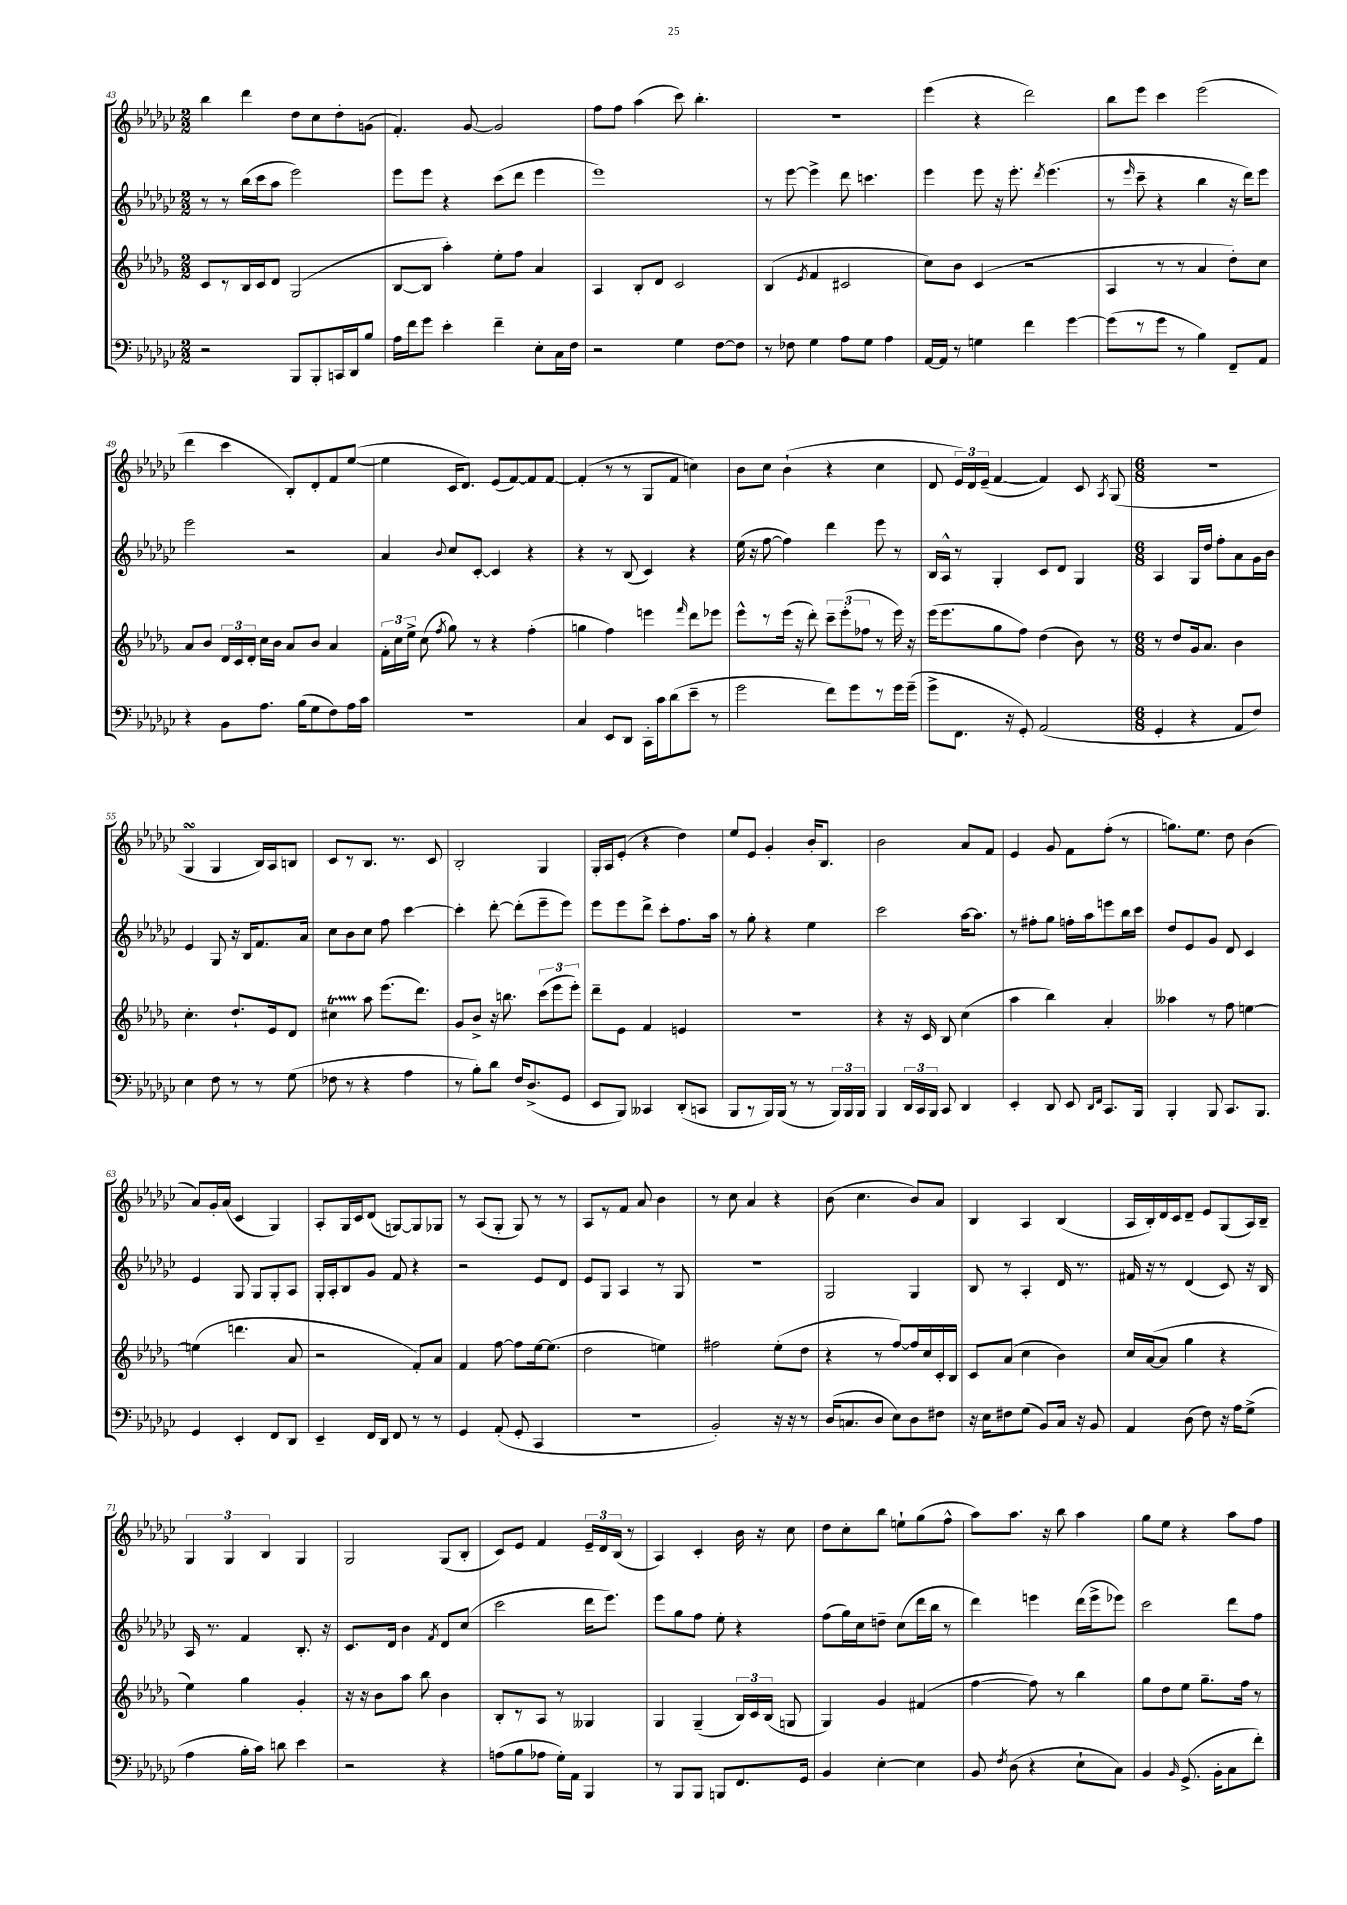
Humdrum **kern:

**kern	**kern	**kern	**kern
*staff4	*staff3	*staff2	*staff1
*clefF4	*clefG2	*clefG2	*clefG2
*k[b-e-a-d-g-c-]	*k[b-e-a-d-g-]	*k[b-e-a-d-g-c-]	*k[b-e-a-d-g-c-]
*M2/2	*M2/2	*M2/2	*M2/2
2r	8c	8r	4bb-
.	8r	8r	.
.	16B-	(16bb-	4ddd-
.	16c	16ccc-	.
.	8d-	8aa-	.
8BBB-	(2G-	2eee-)	8dd-
8BBB-'	.	.	8cc-
16CC	.	.	8dd-'
16DD-	.	.	.
8B-	.	.	(8g
=	=	=	=
16A-	[8B-	8eee-	4.f')
16f	.	.	.
8g-	8B-]	8eee-	.
4e-'	4aa-')	4r	.
.	.	.	[8g-
4f~	8ee-'	(8ccc-	2g-]
.	8ff	8ddd-	.
8E-'	4a-	4eee-	.
16C-	.	.	.
16F	.	.	.
=	=	=	=
2r	4A-	1eee-)	8ff
.	.	.	8ff
.	8B-'	.	(4aa-
.	8d-	.	.
4G-	2c	.	8ccc-)
.	.	.	4.bb-'
[8F	.	.	.
8F]	.	.	.
=	=	=	=
8r	(4B-	8r	1r
8F-	.	[8eee-	.
.	8qe-	.	.
4G-	4f	4eee-^]	.
8A-	2c#	8ddd-	.
8G-	.	4.ccc	.
4A-	.	.	.
=	=	=	=
[16AA-	8cc)	4eee-	(4eee-
16AA-]	.	.	.
8r	8b-	.	.
4G	(4c	8eee-	4r
.	.	16r	.
.	.	8.eee-'	.
4f	2r	.	2ddd-)
.	.	8qddd-	.
.	.	(4.eee-	.
[4g-	.	.	.
=	=	=	=
(8g-]	4A-	8r	8bb-
.	.	16qqeee-	.
8r	.	8ccc-~	8eee-
8g-	8r	4r	4ccc-
8r	8r	.	.
4B-)	4a-	4bb-	(2eee-
8FF~	8dd-')	16r	.
.	.	16ddd-)	.
8AA-	8cc	8eee-	.
=	=	=	=
4r	8a-	2eee-	4ddd-
.	8b-	.	.
8BB-	24d-	.	4ccc-
.	24c	.	.
.	24d-'	.	.
8.A-	16cc	.	.
.	16b-	.	.
.	8a-	2r	8B-')
(16B-	.	.	.
8G-	8b-	.	8d-'
8F)	4a-	.	8f
16A-	.	.	([8ee-
16c-	.	.	.
=	=	=	=
1r	24f'	4a-	4ee-]
.	24cc	.	.
.	24ee-^	.	.
.	(8cc	.	.
.	8qff	8qqb-	.
.	8gg-)	8cc-	16c-
.	.	.	8.d-)
.	8r	[8c-'	.
.	4r	4c-]	(8e-
.	.	.	[8f)
.	(4ff'	4r	8f]
.	.	.	[8f
=	=	=	=
4C-	4gg	4r	(4f']
8EE-	4ff)	8r	8r
8DD-	.	(8B-	8r
16CC-'	4eee	4c-)	8G-
16c-	.	.	.
(8d-	.	.	8f
.	16qqfff	.	.
8e-~	8ddd-	4r	4cc)
8r	8eee-	.	.
=	=	=	=
2g-	8eee-^^	(16ee-	8b-
.	.	16r	.
.	8r	[8ff	8cc-
.	(16eee-	4ff])	(4b-`
.	16r	.	.
.	8ddd-')	.	.
8f)	12ccc~	4ddd-	4r
.	(12eee-'	.	.
8g-	.	.	.
.	12ff-	.	.
8r	8r	8eee-	4cc-
16g-	16eee-)	8r	.
(16g-~	16r	.	.
=	=	=	=
8g-^	(16eee-	16B-	8d-
.	8.eee-	16A-^^	.
8.FF	.	8r	24e-)
.	.	.	24d-
.	.	.	(24e-~
.	8gg-	4G-'	[4f
16r	.	.	.
8GG-')	8ff)	.	.
(2AA-	(4dd-	8c-	4f])
.	.	8d-	.
.	8b-)	4G-	8c-
.	.	.	8qA-
.	8r	.	(8G-
=	=	=	=
*M6/8	*M6/8	*M6/8	*M6/8
4GG-'	8r	4A-	2.r
.	8dd-	.	.
4r	16g-	16G-	.
.	8.a-	16dd-	.
.	.	8ff'	.
8AA-	4b-	8a-	.
8F)	.	16g-	.
.	.	16b-	.
=	=	=	=
4E-	4.cc'	4e-	4G-
8F	.	8G-	4G-
8r	8.dd-`	16r	.
.	.	16B-	.
8r	.	8.f	16B-)
.	16e-	.	16A-
(8G-	8d-	.	8B
.	.	16a-	.
=	=	=	=
8F-	4cc#	8cc-	8c-
8r	.	8b-	8r
4r	8aa-	8cc-	8.B-
.	(8.eee-	8ff	.
.	.	.	8.r
4A-	.	[4ccc-	.
.	8.ddd-)	.	.
.	.	.	8c-
=	=	=	=
8r	8g-	4ccc-']	2B-'
8B-')	8b-^	.	.
8d-	16r	[8ddd-'	.
.	8.bb	.	.
16F	.	(8ddd-']	.
(8.D-^	.	.	.
.	(12ccc	8eee-~	4G-
.	12eee-	.	.
8GG-	.	8eee-)	.
.	12eee-')	.	.
=	=	=	=
8EE-	8ddd-~	8eee-	16G-'
.	.	.	16A-
8BBB-)	8e-	8eee-	(8e-'
4CC--	4f	8ddd-^	4r
.	.	8ccc-'	.
(8DD-'	4e	8.ff	4dd-)
8CC	.	.	.
.	.	16aa-	.
=	=	=	=
8BBB-	2.r	8r	8ee-
8r	.	8gg-'	8e-
16BBB-)	.	4r	4g-'
(16BBB-	.	.	.
8r	.	.	.
8r	.	4ee-	16b-'
.	.	.	8.B-
24BBB-)	.	.	.
24BBB-	.	.	.
24BBB-	.	.	.
=	=	=	=
4BBB-	4r	2ccc-	2b-
24DD-	16r	.	.
24CC-	.	.	.
.	16c	.	.
24BBB-	.	.	.
8CC-	8B-	.	.
4DD-	(4cc	[16aa-	8a-
.	.	8.aa-]	.
.	.	.	8f
=	=	=	=
4EE-'	4aa-	8r	4e-
.	.	8ff#'	.
8DD-	4bb-)	8gg-	8g-
8EE-	.	16ff'	8f
.	.	16aa-	.
16qqDD-	.	.	.
16qqFF	.	.	.
8.CC-	4a-'	8eee	(8ff'
.	.	16bb-	8r
16BBB-	.	16ccc-	.
=	=	=	=
4BBB-'	4aa--	8dd-	8.gg)
.	.	8e-	.
.	.	.	8.ee-
8BBB-	8r	8g-	.
8.CC-	8ff	8d-	8dd-
.	[4ee	4c-	(4b-
8.BBB-	.	.	.
=	=	=	=
4GG-	(4ee]	4e-	8a-)
.	.	.	16g-'
.	.	.	(16a-
4EE-'	4.ddd	8G-	4c-
.	.	8G-	.
8FF	.	8G-'	4G-)
8DD-	8a-	8A-	.
=	=	=	=
4EE-~	2r	16G-'	8A-'
.	.	16A-'	.
.	.	8B-	16G-
.	.	.	16c-
16FF	.	8g-	(8d-
16DD-	.	.	.
8FF	.	8f	[8G)
8r	8f')	4r	8G]
8r	8a-	.	8G-
=	=	=	=
4GG-	4f	2r	8r
.	.	.	(8A-
(8AA-'	[8ff	.	8G-'
8GG-'	8ff]	.	8G-)
4CC-	[16ee-	8e-	8r
.	(8.ee-]	.	.
.	.	8d-	8r
=	=	=	=
2.r	2dd-	8e-	8A-
.	.	8G-	8r
.	.	4A-	8f
.	.	.	8a-
.	4ee)	8r	4b-
.	.	8G-	.
=	=	=	=
2BB-')	2ff#	2.r	8r
.	.	.	8cc-
.	.	.	4a-
16r	(8ee-'	.	4r
16r	.	.	.
8r	8dd-	.	.
=	=	=	=
(16D-	4r	2G-	(8b-
8.C	.	.	.
.	.	.	4.cc-
8D-	8r	.	.
8E-)	[8ff)	.	.
8D-	16ff]	4G-	8b-)
.	16cc	.	.
8F#	16c'	.	8a-
.	16B-	.	.
=	=	=	=
16r	8c	8B-	4B-
16E-	.	.	.
8F#	(8a-	8r	.
(8G-	4cc	4A-'	4A-
8BB-)	.	.	.
16C-	4b-)	16d-	(4B-
16r	.	8.r	.
8BB-	.	.	.
=	=	=	=
4AA-	16cc	16f#	16A-
.	([16a-	16r	16B-')
.	8a-]	8r	16d-
.	.	.	16c-
(8D-	4gg-	(4d-	8d-~
8F)	.	.	8e-
16r	4r	8c-)	(8G-
16A-	.	.	.
(8G-^	.	16r	16A-)
.	.	16B-	16B-~
=	=	=	=
4A-	4ee-)	16A-	6G-
.	.	8.r	.
.	.	.	6G-
16B-'	4gg-	4f	.
16c-)	.	.	.
.	.	.	6B-
8d	.	.	.
4e-	4g-'	8.B-'	4G-
.	.	16r	.
=	=	=	=
2r	16r	8.c-	2G-
.	16r	.	.
.	8b-	.	.
.	.	16d-	.
.	8aa-	4b-	.
.	8bb-	.	.
.	.	8qf	.
4r	4b-	8d-	(8G-
.	.	(8cc-	8B-'
=	=	=	=
(8A	8B-'	2ccc-	8c-)
8B-	8r	.	8e-
8A-	8A-	.	4f
16G-')	8r	.	.
16AA-	.	.	.
4BBB-	4G--	16ddd-	24e-~
.	.	.	24d-
.	.	8.eee-)	.
.	.	.	(24B-
.	.	.	8r
=	=	=	=
8r	4G-	8eee-	4A-)
8BBB-	.	8gg-	.
8BBB-	(4G-~	8ff	4c-'
8BBB	.	8ee-'	.
8.FF	24B-)	4r	16b-
.	24c	.	.
.	.	.	16r
.	(24B-	.	.
.	8G	.	8cc-
16GG-	.	.	.
=	=	=	=
4BB-	4G-)	(8ff	8dd-
.	.	16gg-)	8cc-'
.	.	16cc-	.
[4E-'	4g-	8dd~	8bb-
.	.	(8cc-	8ee`
4E-]	(4f#	16ddd-	(8gg-
.	.	16bb-	.
.	.	8r	8ff^^
=	=	=	=
8BB-	[4ff	4ddd-)	8aa-)
8qF	.	.	.
(8D-	.	.	8.aa-
4r	8ff])	4eee	.
.	.	.	16r
.	8r	.	8bb-
8E-`	4bb-	(16ddd-	4aa-
.	.	16eee^	.
8C-)	.	8eee-)	.
=	=	=	=
4BB-	8gg-	2ccc-	8gg-
.	8dd-	.	8ee-
16qqBB-	.	.	.
(8.GG-^	8ee-	.	4r
.	8.gg-~	.	.
16BB-'	.	.	.
8C-	.	8ddd-	8aa-
.	16ff	.	.
8f')	8r	8ff	8ff
==	==	==	==
*-	*-	*-	*-
